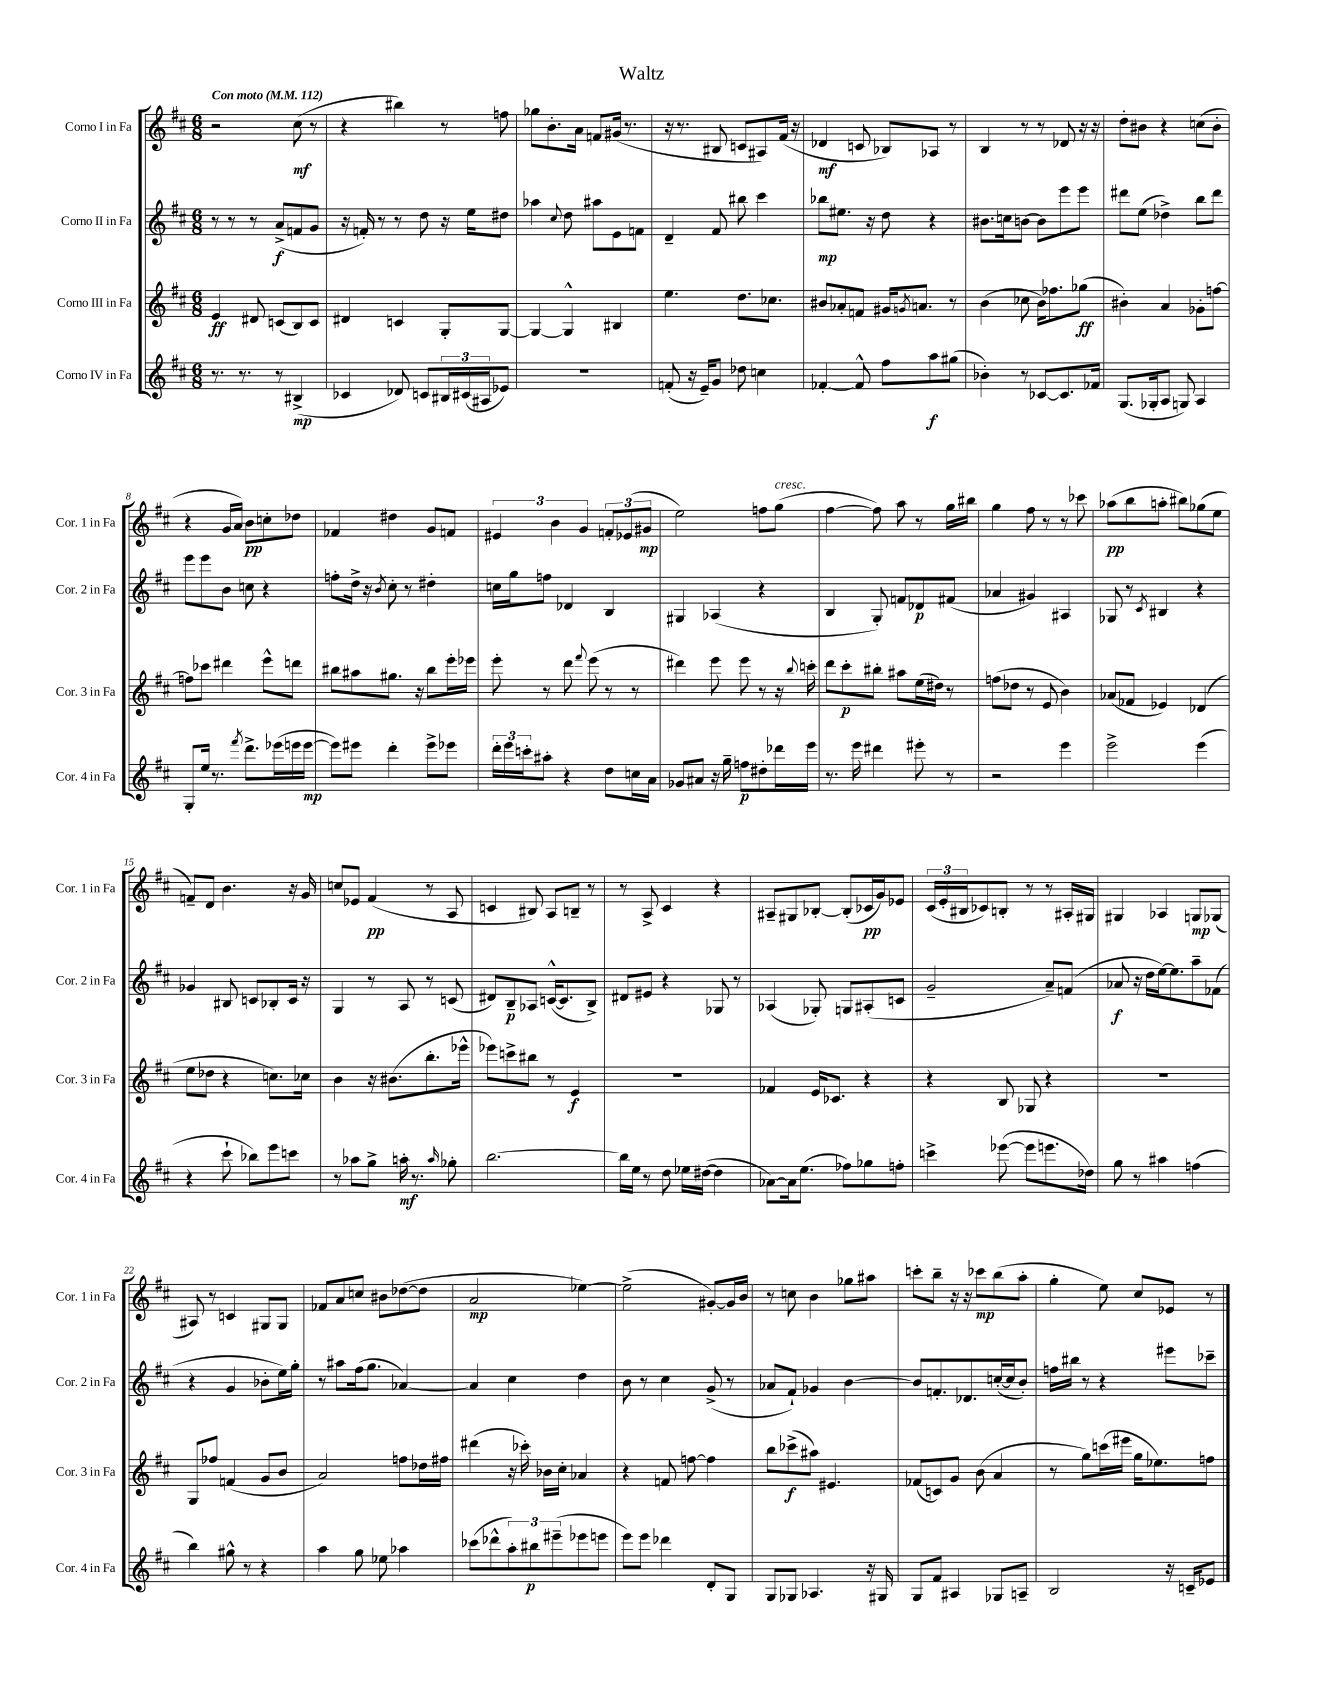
\header { title = "Waltz" }
<<
\new StaffGroup <<
\new Staff = "s0" \with { instrumentName = "Corno I in Fa" shortInstrumentName = "Cor. 1 in Fa" } {
    \clef treble \key d \major \numericTimeSignature \time 6/8 \tempo "Con moto" 4 = 112
    r2 cis''8\mf( r8 |
    r4 bis''4) r8 f''8 |
    ges''8 b'8.-. a'16 f'8 gis'16( r8. |
    r16 r8. bis8 c'8 ais8) fis'16( r16 |
    des'4\mf c'8 bes8) aes8 r8 |
    b4 r8 r8 des'8 r16 r16 |
    d''8-. bis'8 r4 c''8( bis'8-. |
    r4 g'16 a'16) b'8\pp c''8-. des''8 |
    fes'4 dis''4 g'8 f'8 |
    \tuplet 3/2 { eis'4 b'4 g'4 } \tuplet 3/2 { f'8-. ees'8( gis'8\mp } |
    e''2) f''8 g''8^\markup { \italic "cresc." }( |
    fis''4~ fis''8) a''8 r8 g''16 bis''16 |
    g''4 fis''8 r8 r8 ces'''8 |
    aes''8\pp( b''8 a''8-. bis''8) ges''8( e''8 |
    f'8--) d'8 b'4. r16 g'16 |
    c''8 ees'8 fis'4\pp( r8 a8 |
    c'4 bis8) a8 b8-- r8 |
    r8 a8-> cis'4 r4 |
    ais8-- gis8 bes8~-. bes8-.( ces'16\pp g'16) ees'8 |
    \tuplet 3/2 { cis'16( e'16-. bis16 } ces'8) b8-. r8 r8 ais16-. gis16 |
    gis4 aes4 g8\mp ges8( |
    ais8) r8 c'4 gis8 gis8 |
    fes'8 a'8 c''8 bis'8 des''8~( des''8 |
    a'2\mp ees''4~) |
    ees''2->( gis'8~-.) gis'16 b'16 |
    r8 c''8 b'4 ges''8 ais''8 |
    c'''8-. b''8-- r16 r16 ces'''8\mp b''8( a''8-. |
    g''4-. e''8) cis''8 ees'8 r8 \bar "|." |
}
\new Staff = "s1" \with { instrumentName = "Corno II in Fa" shortInstrumentName = "Cor. 2 in Fa" } {
    \clef treble \key d \major \numericTimeSignature \time 6/8
    r8 r8 r8 a'8->\f( f'8 g'8 |
    r16 f'16-.) r8 r8 d''8 r16 e''16 dis''8 |
    aes''4 \appoggiatura { cis''8 } d''8 ais''8 e'8 f'8 |
    d'4-- fis'8 bis''8 cis'''4 |
    bes''8\mp eis''8. r16 d''8 r4 |
    bis'8. c''16 b'8~ b'8 e'''8 e'''8 |
    dis'''8 e''8( des''4->) b''8 dis'''8 |
    e'''8 e'''8 b'8 c''8 r4 |
    f''8-. d''16-> r16 \acciaccatura { b'8 } cis''8-. r8 dis''4-. |
    c''16 g''16 f''8 des'4 b4 |
    gis4 aes4( r4 |
    b4 g8-.) f'8 des'8\p fis'8( |
    aes'4 gis'4) ais4 |
    ges8 r8 \acciaccatura { cis'8 } bis4 r4 |
    ges'4 bis8 c'8 bes8-. c'16 r16 |
    g4 r8 a8 r8 c'8( |
    dis'8) b8--\p aes8 c'16~-^( c'8. b8->) |
    dis'8 eis'8 r4 ges8 r8 |
    aes4( ges8-.) g8 ais8-.( c'8 |
    g'2-- a'8--) f'8( |
    aes'8\f r16 d''16 e''16~) e''8. a''8-- fes'8( |
    r4 g'4 bes'8-. e''16) g''16-. |
    r8 ais''8 fis''16( g''8. aes'4~) |
    aes'4 cis''4 d''4 |
    b'8 r8 cis''4 g'8->( r8 |
    aes'8 fis'8-!) ges'4 b'4~ |
    b'8 f'8.-. des'8. c''16~-.( c''16 b'8-.) |
    f''16 bis''16 r8 r4 eis'''8 ces'''8-- \bar "|." |
}
\new Staff = "s2" \with { instrumentName = "Corno III in Fa" shortInstrumentName = "Cor. 3 in Fa" } {
    \clef treble \key d \major \numericTimeSignature \time 6/8
    e'4\ff dis'8 c'8( b8) c'8 |
    dis'4 c'4 g8-. g8~ |
    g4~ g4-^ bis4 |
    e''4. d''8. ces''8. |
    bis'8 aes'8-. f'8 gis'16 \acciaccatura { g'8 } a'8. r8 |
    b'4( ces''8 b'16) fes''8. ges''8\ff( |
    bis'4-.) a'4 ges'8-. f''8~ |
    f''8 ces'''8 dis'''4 e'''8-^ d'''8 |
    bis''8 ais''8 gis''8. r16 bis''8 e'''16-. ees'''16 |
    e'''8-. r8 d'''8 \appoggiatura { fis'''8 } e'''8( r8 r8 |
    dis'''4) e'''8 e'''8 r8 r16 \appoggiatura { b''8 } c'''16-. |
    d'''8 cis'''8-.\p bis''8-. ais''8 e''16( dis''16) r8 |
    f''8( des''8 r8 e'8 b'4) |
    aes'8( fes'8 ees'4) des'4( |
    e''8 des''8 r4 c''8.) ces''16 |
    b'4 r16 bis'8.( b''8.-. ees'''16-^ |
    ees'''8) c'''8-> bis''8 r8 e'4\f |
    R2. |
    fes'4 e'16 ces'8. r4 |
    r4 b8 ges8 r4 |
    R2. |
    g8 fes''8 f'4( g'8 b'8 |
    a'2) f''8 des''16 fis''16 |
    dis'''4( r16 ces'''16-.) bes'16 cis''16-. aes'4 |
    r4 f'8 f''8~ f''4 |
    b''8 ces'''8->\f( ais''8) eis'4. |
    fes'8( c'8) g'8 b'8( a'4 |
    r8 g''8) c'''16( eis'''16 g''16 ees''8.) f''8 \bar "|." |
}
\new Staff = "s3" \with { instrumentName = "Corno IV in Fa" shortInstrumentName = "Cor. 4 in Fa" } {
    \clef treble \key d \major \numericTimeSignature \time 6/8
    r8. r8. r8 bis4->\mp( |
    ces'4 des'8) c'8 \tuplet 3/2 { bis16 cis'16( ais16 } ees'8) |
    R2. |
    f'8-.( r16 e'16--) g'8 des''8 c''4 |
    fes'4~-. fes'8-^ fis''8 a''8\f gis''8( |
    bes'4-.) r8 ces'8~ ces'8. fes'16 |
    g8.( ges16-. a8 g8) a4 |
    g8-. e''16 r8. \acciaccatura { fis'''8 } d'''8.-> ees'''16( e'''16 e'''16~\mp |
    e'''8) eis'''8 d'''4-. eis'''8-> ees'''8 |
    \tuplet 3/2 { d'''16-. e'''16 c'''16-. } ais''8-. r4 d''8 c''16 a'16 |
    ges'8 ais'8 r16 g''16-- f''8\p dis''8-. des'''16 e'''16 |
    r8. e'''16 dis'''4 eis'''8-. r8 |
    r2 e'''4 |
    e'''2-> e'''4( |
    r4 cis'''8-! bes''8) e'''8 c'''8 |
    r8 aes''8 g''8-> a''16-.\mf r8. \grace { a''16 } ges''8-. |
    b''2.~ |
    b''16 e''16 r8 d''8 ees''16 dis''16~( dis''4 |
    aes'8~) aes'16 e''8.( fes''8) ges''8 f''8-. |
    c'''4-> ees'''8~( ees'''8 e'''8. des''16) |
    g''8 r8 ais''4 f''4( |
    b''4) gis''8-^ r8 r4 |
    a''4 g''8 ees''8 aes''4 |
    ces'''8( des'''8-^ \tuplet 3/2 { a''8-.) bis''8\p eis'''8--( } ees'''8 e'''8 |
    e'''8) e'''8 des'''4 d'8-. g8 |
    g8 ges8 aes4. r16 gis16 |
    g8 fis'8 ais4 ges8 a8-- |
    b2 r16 c'16-- ees'8 \bar "|." |
}
>>
>>
